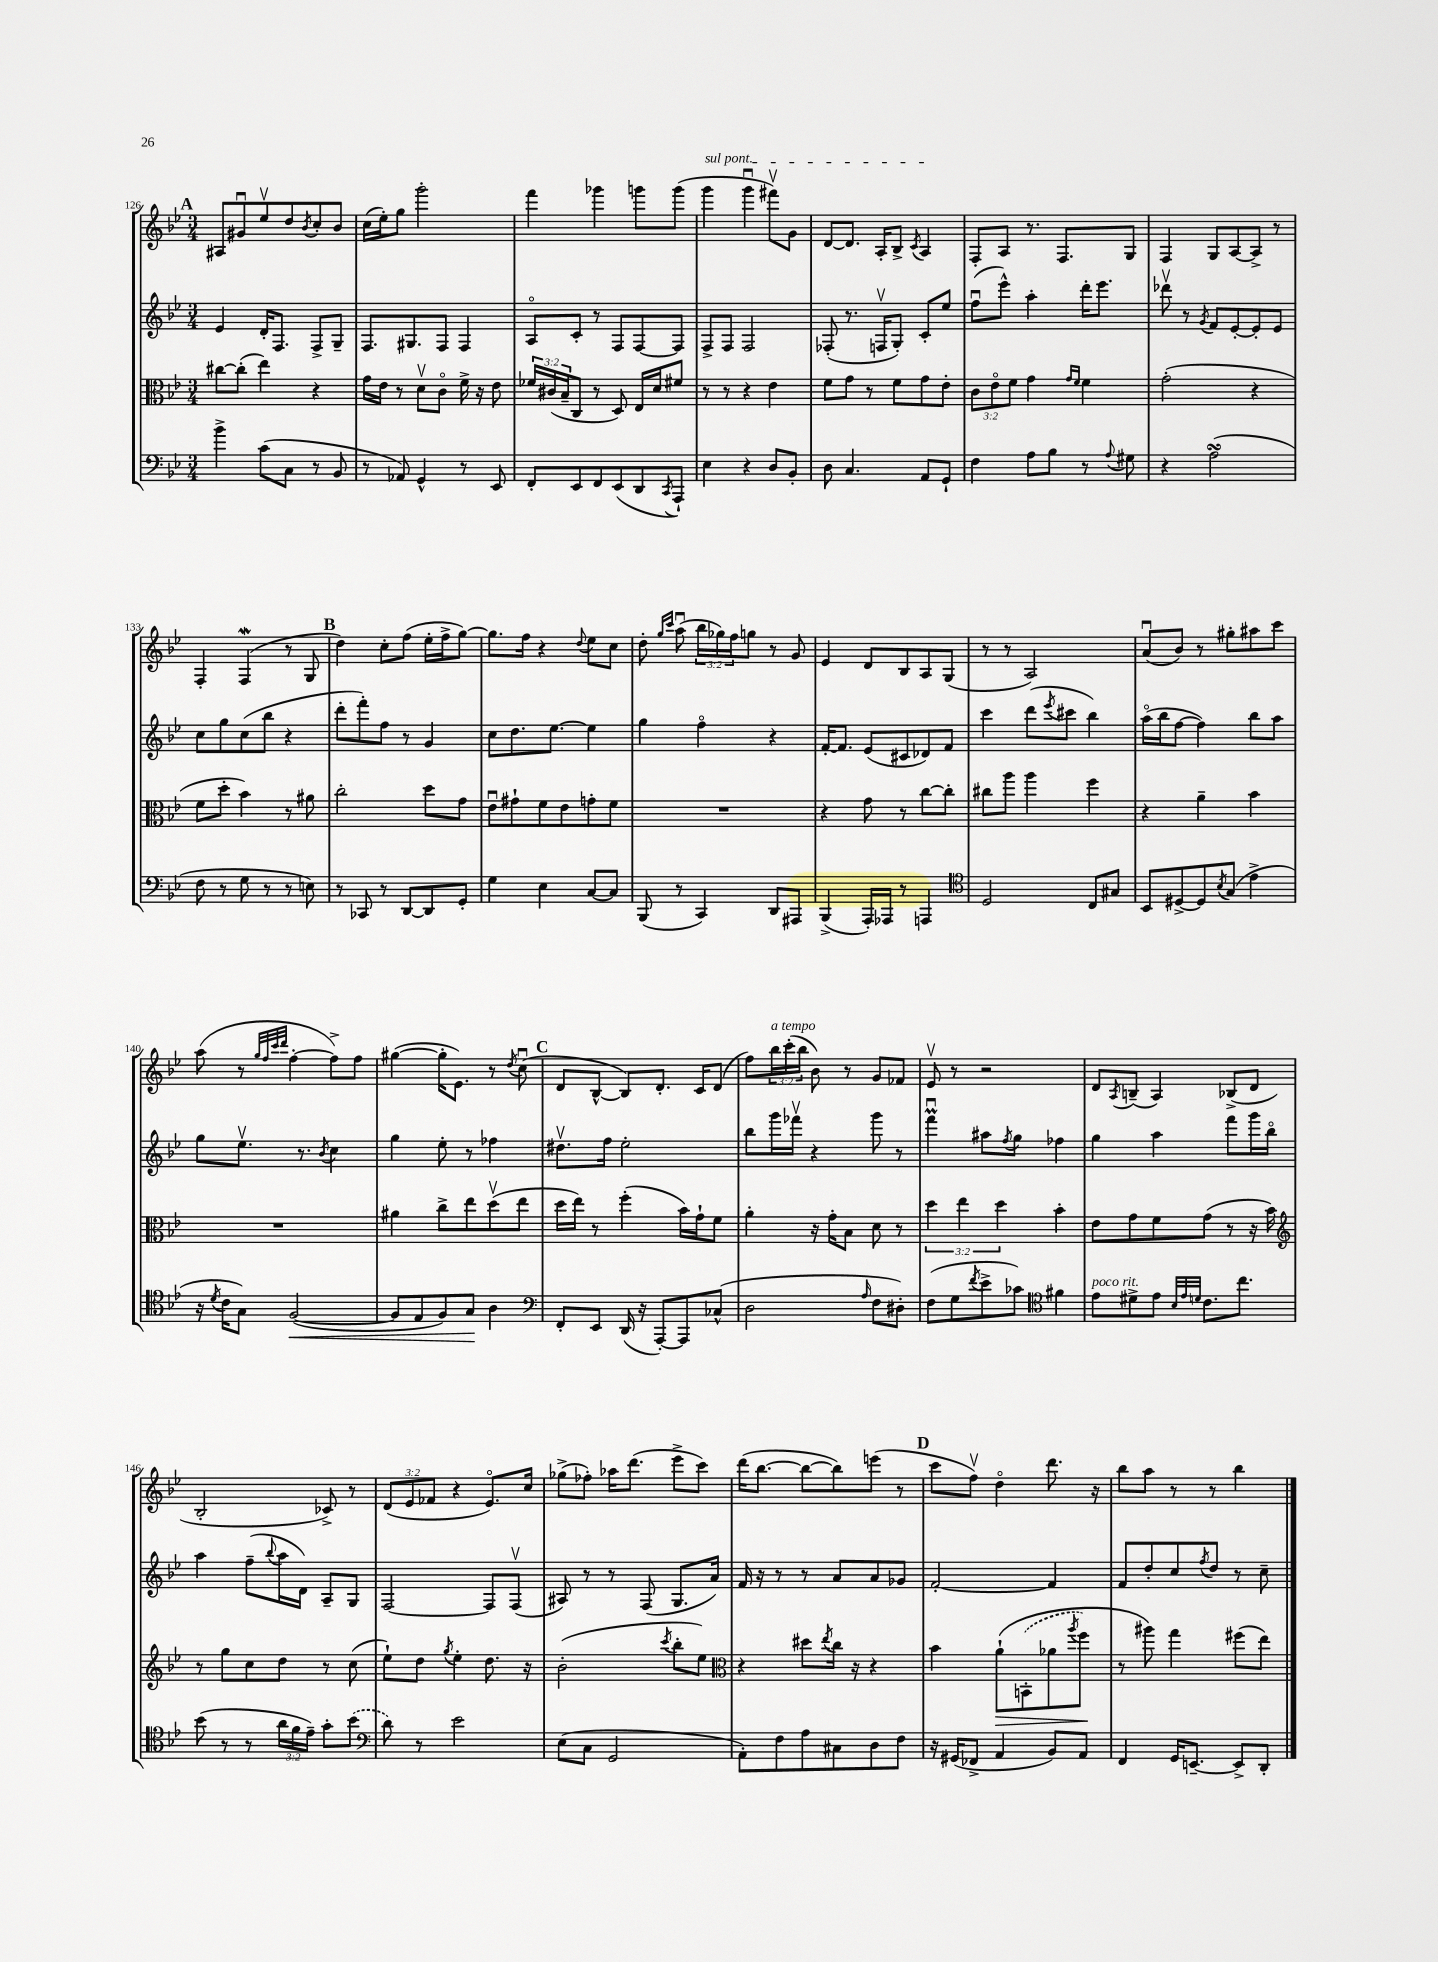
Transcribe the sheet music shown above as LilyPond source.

<<
\new StaffGroup <<
\new Staff = "s0" {
    \clef treble \key bes \major \numericTimeSignature \time 3/4 \override Staff.TupletNumber.text = #tuplet-number::calc-fraction-text
    \mark \markup { \bold "A" } ais8 gis'8\downbow ees''8\upbow d''8 \acciaccatura { bes'8 } c''8-. bes'8 |
    c''16( ees''16-.) g''8 g'''2-. |
    f'''4 ges'''4 g'''8 g'''8( |
    \once \override TextSpanner.bound-details.left.text = \markup { \italic "sul pont." } g'''4\startTextSpan g'''4\downbow fis'''8\upbow) g'8 |
    d'8~ d'8. a16-. bes8-> \acciaccatura { c'8 } a4\stopTextSpan |
    f8-. a8 r8. f8. g8 |
    f4 g8 a8~ a8-> r8 |
    f4-. f4\mordent( r8 g8 |
    \mark \markup { \bold "B" } d''4) c''8-. f''8( ees''16-. f''16-> g''8~) |
    g''8. f''16 r4 \appoggiatura { d''8 } ees''8 c''8 |
    d''8-. \grace { g''16 c'''16 } a''8\downbow( \tuplet 3/2 { bes''16 ges''16) f''16 } g''8 r8 g'8 |
    ees'4 d'8 bes8 a8 g8( |
    r8 r8 a2) |
    a'8\downbow( bes'8) r8 gis''8-. ais''8 c'''8 |
    a''8( r8 \grace { g''32 f''32 c'''32 d'''32 } f''4~-. f''8->) f''8 |
    gis''4~( gis''16-. ees'8.) r8 \acciaccatura { d''8 } c''8\downbow( |
    \mark \markup { \bold "C" } d'8 bes8~-^ bes8) d'8.-. c'16 d'8( |
    f''8) \tuplet 3/2 { bes''16^\markup { \italic "a tempo" } c'''16-.( bes''16 } bes'8) r8 g'8 fes'8 |
    ees'8\upbow r8 r2 |
    d'8 \acciaccatura { a8 } b8--( a4) bes8->( d'8 |
    bes2-. ces'8->) r8 |
    \tuplet 3/2 { d'8( ees'8 fes'8 } r4 ees'8.\flageolet) c''16 |
    ges''8->( fes''8-.) aes''16 d'''8.( ees'''8-> c'''8) |
    d'''16( bes''8.~ bes''8~ bes''8) e'''8( r8 |
    \mark \markup { \bold "D" } c'''8 f''8\upbow) d''4\flageolet d'''8. r16 |
    bes''8 a''8 r8 r8 bes''4 \bar "|." |
}
\new Staff = "s1" {
    \clef treble \key bes \major \numericTimeSignature \time 3/4
    \mark \markup { \bold "A" } ees'4 d'16-. f8. f8-> g8-- |
    f8. gis8. f8 f4 |
    a8\flageolet c'8-. r8 f8 f8~ f8 |
    f8-> f8 f2 |
    fes8-.( r8. f16\upbow g8-.) c'8-. ees''8 |
    f''8\downbow( ees'''8-^) a''4-. d'''16-. ees'''8. |
    des'''8\upbow r8 \acciaccatura { g'8 } f'8 ees'8~-. ees'8-. ees'8 |
    c''8 g''8 c''8( bes''8 r4 |
    \mark \markup { \bold "B" } d'''8-. f'''8-.) f''8 r8 g'4 |
    c''8 d''8. ees''8.~ ees''4 |
    g''4 f''4\flageolet r4 |
    f'16~-. f'8. ees'8( cis'8 des'8) f'8 |
    c'''4 d'''8( \acciaccatura { ees'''8 } cis'''8 bes''4) |
    a''16\flageolet( bes''16 f''8~ f''4) bes''8 a''8 |
    g''8 ees''8.\upbow r8. \acciaccatura { bes'8 } c''4 |
    g''4 ees''8-. r8 fes''4 |
    \mark \markup { \bold "C" } dis''8.\upbow f''16 ees''2-. |
    bes''8 g'''16 fes'''16\upbow r4 g'''8 r8 |
    f'''4\downbow\prall ais''8 \acciaccatura { f''8 } g''8 fes''4 |
    g''4 a''4 f'''8 g'''16 bes''16\flageolet |
    a''4 f''8--( \appoggiatura { bes''8 } a''16 d'16) a8-- g8 |
    f2~ f8 f8\upbow( |
    ais8) r8 r8 f8( g8. a'16) |
    f'16 r16 r8 r8 a'8 a'8 ges'8 |
    \mark \markup { \bold "D" } f'2~-. f'4 |
    f'8 d''8-. c''8 \acciaccatura { f''8 } d''8 r8 c''8-- \bar "|." |
}
\new Staff = "s2" {
    \clef alto \key bes \major \numericTimeSignature \time 3/4 \override Staff.TupletNumber.text = #tuplet-number::calc-fraction-text
    \mark \markup { \bold "A" } cis''8~ cis''8-.( ees''4) r4 |
    g'16 ees'16 r8 d'8\upbow c'8\flageolet f'16-> r16 ees'8 |
    \tuplet 3/2 { fes'16 cis'16( bes16-- } c8 r8 d8) ees16 d'16 fis'8 |
    r8 r8 r4 ees'4 |
    f'8 g'8 r8 f'8 g'8 ees'8-. |
    \tuplet 3/2 { c'8 ees'8\flageolet f'8 } g'4 \grace { g'16 f'16 } f'4 |
    g'2-.( r4 |
    f'8 d''8-. bes'4) r8 ais'8 |
    \mark \markup { \bold "B" } c''2-. d''8 g'8 |
    ees'8\downbow gis'8-! f'8 ees'8 g'8-. f'8 |
    R2. |
    r4 g'8 r8 c''8~ c''8-. |
    cis''8 a''8 a''4 f''4 |
    r4 a'4-- bes'4 |
    R2. |
    ais'4 c''8-> ees''8 d''8\upbow( ees''8 |
    \mark \markup { \bold "C" } d''16 ees''16) r8 f''4-.( bes'16) g'16-! f'8 |
    a'4-. r16 g'16-. bes8 d'8 r8 |
    \tuplet 3/2 { d''4 ees''4 d''4 } bes'4-. |
    ees'8 g'8 f'8 g'8( r8 r16 bes'16) |
    \clef treble r8 g''8 c''8 d''8 r8 c''8( |
    ees''8-!) d''8 \acciaccatura { g''8 } ees''4-. d''8. r16 |
    bes'2-.( \acciaccatura { c'''8 } bes''8-. ees''8) |
    \clef alto r4 dis''8 \acciaccatura { ees''8 } c''16 r16 r4 |
    \mark \markup { \bold "D" } bes'4 a'8-!\>\( \once \slurDashed b,8-.( aes'8 \acciaccatura { a''8 } f''8\!) |
    r8 ais''8\) g''4 fis''8( ees''8) \bar "|." |
}
\new Staff = "s3" {
    \clef bass \key bes \major \numericTimeSignature \time 3/4 \override Staff.TupletNumber.text = #tuplet-number::calc-fraction-text
    \mark \markup { \bold "A" } bes'4-> c'8( c8 r8 bes,8 |
    r8 aes,8) g,4-^ r8 ees,8 |
    f,8-. ees,8 f,8 ees,8( d,8 \acciaccatura { c,8 } a,,8-!) |
    ees4 r4 d8 bes,8-. |
    d8 c4. a,8 g,8-! |
    f4 a8 bes8 r8 \appoggiatura { a8 } gis8 |
    r4 a2\turn( |
    f8 r8 g8 r8 r8 e8) |
    \mark \markup { \bold "B" } r8 ces,8 r8 d,8~ d,8 g,8-. |
    g4 ees4 c8~ c8 |
    bes,,8( r8 c,4) d,8 ais,,8 |
    bes,,4->( a,,16-.) aes,,16 r8 a,,4 |
    \clef tenor d2 c8 gis8 |
    bes,8 dis8~-> dis8 \acciaccatura { bes8 } g8( ees'4-> |
    r16 \acciaccatura { d'8 } c'16 g8) f2~\<( |
    f8 ees8 f8) g8\! a4 |
    \mark \markup { \bold "C" } \clef bass f,8-. ees,8 d,16( r16 a,,8~-.) a,,8 ces8-^( |
    d2 \grace { a16 } f8 dis8-.) |
    f8( g8 \acciaccatura { f'8 } ees'8-> ces'8) \clef tenor fis'4 |
    ees'8^\markup { \italic "poco rit." } dis'8-> ees'8 \grace { bes32 ees'32 d'32 } c'8. c''8. |
    bes'8( r8 r8 \tuplet 3/2 { a'16 f'16 ees'16--) } g'8-. \once \slurDashed bes'8( |
    \clef bass d'8) r8 ees'2 |
    ees8( c8 g,2 |
    a,8-.) f8 a8 cis8 d8 f8 |
    \mark \markup { \bold "D" } r16 gis,16( fes,8-> a,4 bes,8) a,8 |
    f,4 g,16 e,8.~-- e,8-> d,8-. \bar "|." |
}
>>
>>
\layout { \context { \Score currentBarNumber = #126 } }
